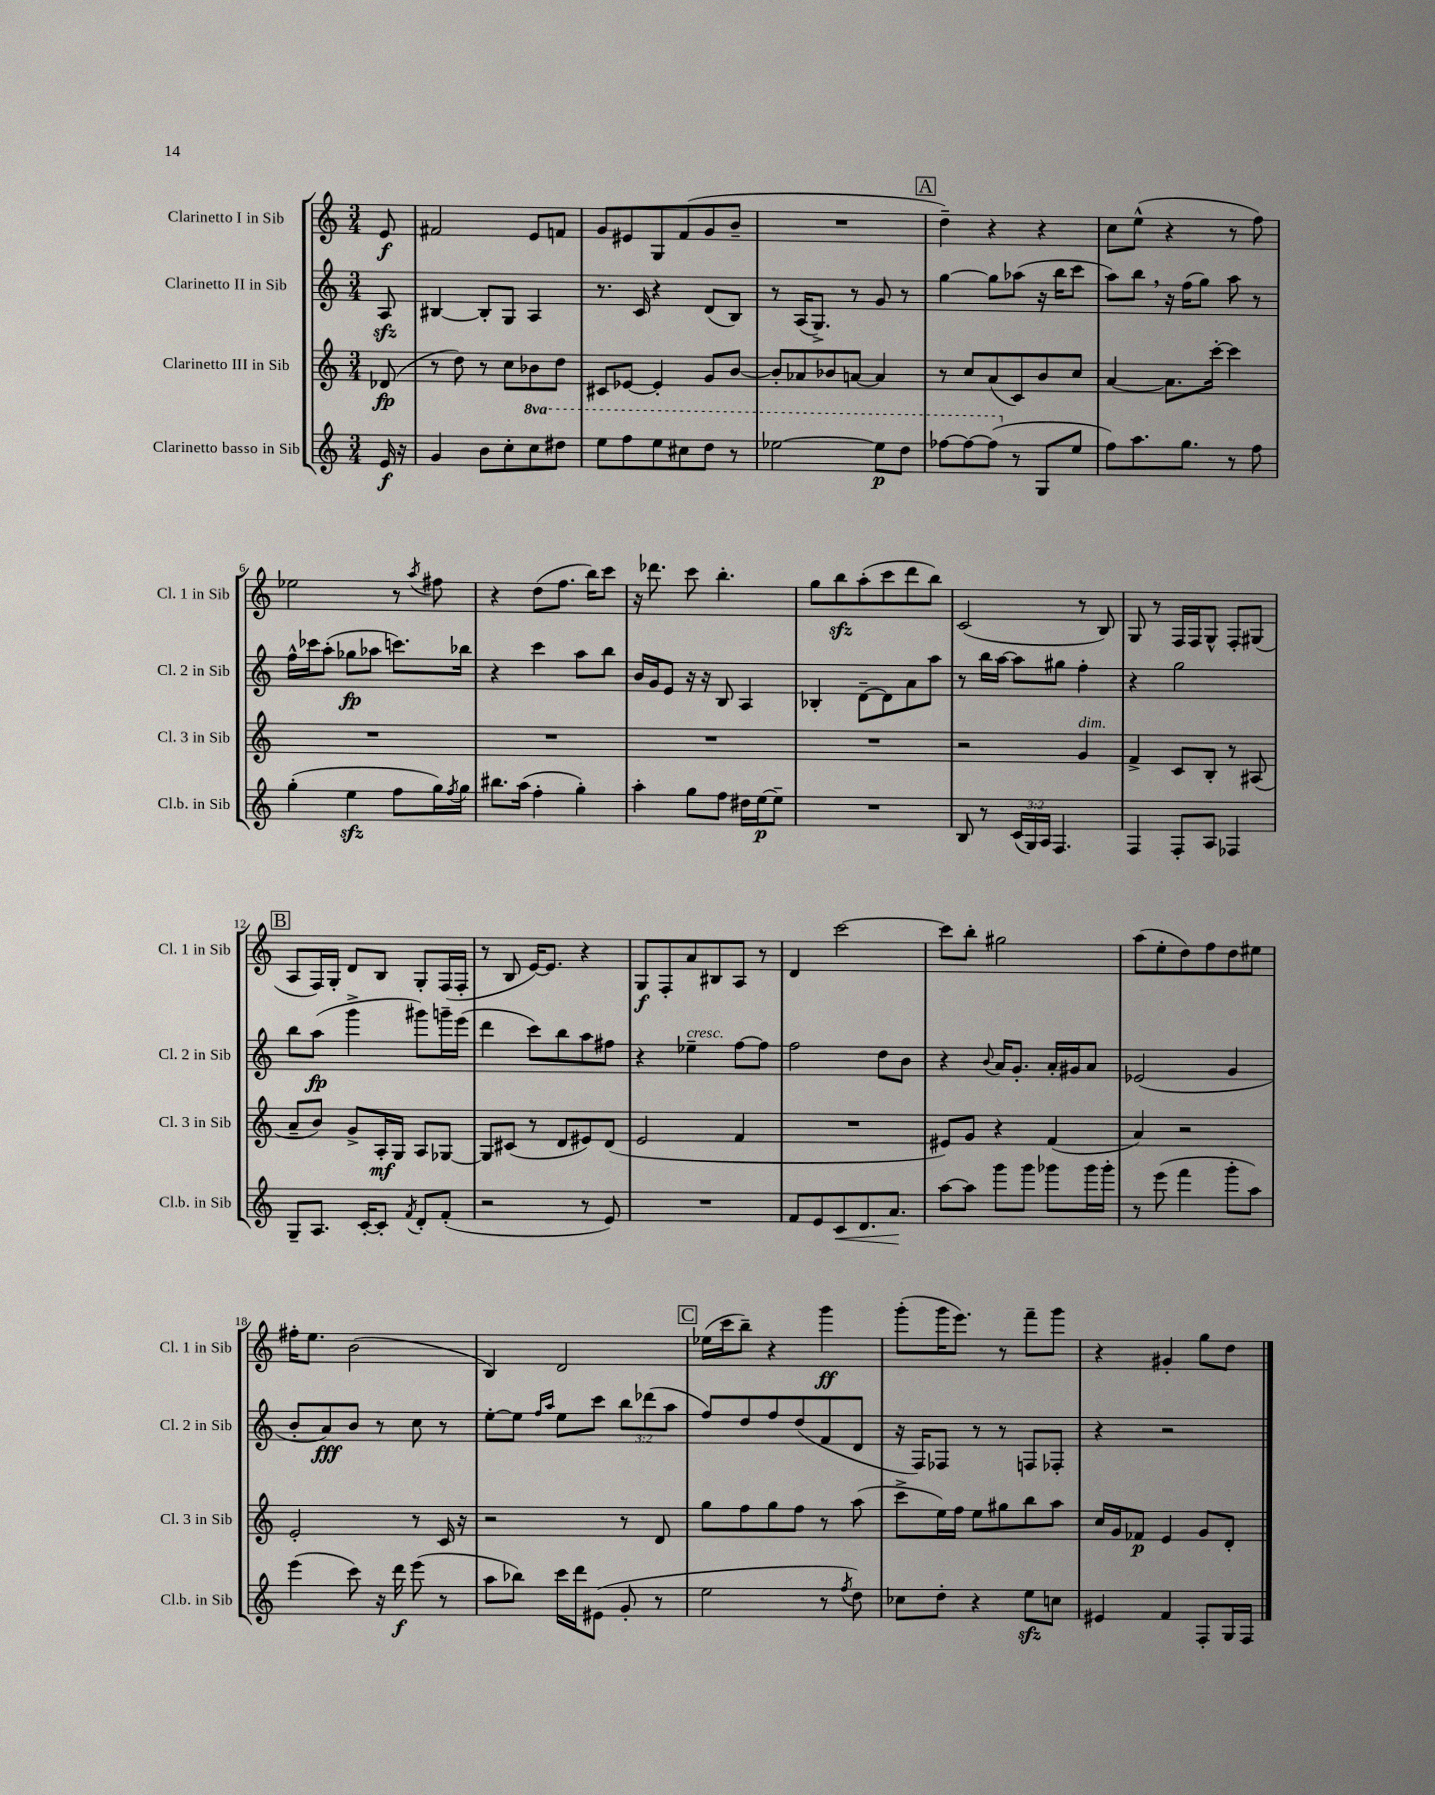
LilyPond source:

<<
\new StaffGroup <<
\new Staff = "s0" \with { instrumentName = "Clarinetto I in Sib" shortInstrumentName = "Cl. 1 in Sib" } {
    \clef treble \key c \major \numericTimeSignature \time 3/4 \partial 8
    e'8\f |
    fis'2 e'8 f'8 |
    g'8 eis'8 g8 f'8( g'8 b'8-- |
    R2. |
    \mark \markup { \box "A" } d''4--) r4 r4 |
    c''8 e''8-^( r4 r8 f''8) |
    ees''2 r8 \acciaccatura { a''8 } fis''8 |
    r4 d''8( f''8. b''16) c'''8 |
    r16 des'''8. c'''8 b''4.-. |
    g''8 b''8\sfz a''8-.( c'''8 d'''8 b''8) |
    c'2( r8 b8) |
    g8 r8 f16 f16 g8-^ f8-. gis8( |
    \mark \markup { \box "B" } a8 f16) g16-. d'8 b8 g8-. f16( f16-. |
    r8 b8 e'16~) e'8. r4 |
    g8\f f8-. a'8 bis8 a8 r8 |
    d'4 c'''2~ |
    c'''8 b''8-. gis''2 |
    a''8( e''8-. d''8) f''8 d''8 eis''8 |
    fis''16-. e''8. b'2( |
    b4) d'2 |
    \mark \markup { \box "C" } ees''16( c'''16 b''8--) r4 g'''4\ff |
    g'''8-.( g'''16 e'''8.) r8 f'''8-- g'''8 |
    r4 gis'4-. g''8 d''8 \bar "|." |
}
\new Staff = "s1" \with { instrumentName = "Clarinetto II in Sib" shortInstrumentName = "Cl. 2 in Sib" } {
    \clef treble \key c \major \numericTimeSignature \time 3/4 \override Staff.TupletNumber.text = #tuplet-number::calc-fraction-text \partial 8
    a8\sfz |
    bis4~ bis8-. g8 a4 |
    r8. c'16 r4 d'8( b8) |
    r8 a16( g8.->) r8 g'8 r8 |
    \mark \markup { \box "A" } g''4~ g''8 aes''8( r16 b''16 c'''8 |
    a''8) b''8 \breathe r16 f''16( g''8) a''8 r8 |
    f''16-^ ces'''16 a''8-.( ges''8\fp aes''8 c'''8.) bes''16 |
    r4 c'''4 a''8 b''8 |
    b'16 g'16 e'8 r16 r16 b8 a4 |
    bes4-. d'8~-- d'8 a'8 a''8 |
    r8 b''16 a''16~ a''8 gis''8 f''4-. |
    r4 g''2 |
    \mark \markup { \box "B" } b''8 a''8\fp( g'''4-> gis'''8) g'''16-- e'''16( |
    d'''4 c'''8) b''8 a''8 fis''8 |
    r4 ees''4--^\markup { \italic "cresc." } f''8~ f''8 |
    f''2 d''8 b'8 |
    r4 \appoggiatura { b'8 } a'16 g'8.-. a'16-. gis'16 a'8 |
    ees'2( g'4 |
    b'8-. a'8\fff) b'8 r8 c''8 r8 |
    e''8~-. e''8 \grace { f''16 a''16 } e''8 c'''8 \tuplet 3/2 { b''8 des'''8( a''8 } |
    \mark \markup { \box "C" } f''8) d''8 f''8 d''8( f'8 d'8 |
    r16 f16) fes8 r8 r8 f8 fes8-. |
    r4 r2 \bar "|." |
}
\new Staff = "s2" \with { instrumentName = "Clarinetto III in Sib" shortInstrumentName = "Cl. 3 in Sib" } {
    \clef treble \key c \major \numericTimeSignature \time 3/4 \partial 8
    des'8\fp( |
    r8 d''8) r8 c''8 bes'8 d''8 |
    cis'8 ees'8~ ees'4-. g'8 b'8~ |
    b'8-. aes'8 bes'8 a'8~ a'4 |
    \mark \markup { \box "A" } r8 c''8 a'8( c'8) b'8 c''8 |
    a'4~ a'8. c'''16~-. c'''4 |
    R2. |
    R2. |
    R2. |
    R2. |
    r2 g'4^\markup { \italic "dim." } |
    f'4-> c'8 b8-. r8 ais8( |
    \mark \markup { \box "B" } a'8-- b'8) g'8-> a16-.\mf g16 a8 ges8~ |
    ges8 cis'8( r8 d'8 eis'8) d'8( |
    e'2 f'4 |
    R2. |
    eis'8) g'8 r4 f'4( |
    a'4) r2 |
    e'2-. r8 c'16 r16 |
    r2 r8 d'8 |
    \mark \markup { \box "C" } g''8 f''8 g''8 f''8 r8 a''8( |
    c'''8-> e''16) f''16 e''8 gis''8 b''8 a''8 |
    c''16 g'16 fes'8\p e'4 g'8 d'8-. \bar "|." |
}
\new Staff = "s3" \with { instrumentName = "Clarinetto basso in Sib" shortInstrumentName = "Cl.b. in Sib" } {
    \clef treble \key c \major \numericTimeSignature \time 3/4 \override Staff.TupletNumber.text = #tuplet-number::calc-fraction-text \set Staff.ottavationMarkups = #ottavation-simple-ordinals \partial 8
    e'16\f r16 |
    g'4 b'8 c''8-. \ottava #1 c'''8 dis'''8 |
    e'''8 f'''8 e'''8 cis'''8 d'''8 r8 |
    ees'''2~ ees'''8\p d'''8 |
    \mark \markup { \box "A" } fes'''8~ fes'''8~ fes'''8( \ottava #0 r8 g8 e''8 |
    f''8) a''8. g''8. r8 f''8 |
    g''4-.( e''4\sfz f''8 g''16) \acciaccatura { f''8 } g''16 |
    bis''8. a''16( f''4-. g''4-.) |
    a''4-. g''8 f''8 dis''16 e''16~\p e''8-- |
    R2. |
    b8 r8 \tuplet 3/2 { c'16( g16) a16 } f4. |
    f4 f8-. a8 fes4 |
    \mark \markup { \box "B" } g8-- a8. c'16~-. c'8-. \acciaccatura { f'8 } d'8-. f'8-.( |
    r2 r8 e'8) |
    R2. |
    f'8 e'8 c'8\< d'8. a'8.\! |
    a''8~ a''8 g'''8 g'''8 ges'''8 ges'''16 ges'''16-. |
    r8 e'''8( f'''4 g'''8-. a''8) |
    e'''4( c'''8) r16 d'''16\f e'''8( r8 |
    a''8 bes''8) c'''16 d'''16 eis'8( g'8-. r8 |
    \mark \markup { \box "C" } e''2 r8 \acciaccatura { f''8 } d''8) |
    ces''8 d''8-. r4 e''8\sfz c''8 |
    eis'4 f'4 f8-. g16 f16 \bar "|." |
}
>>
>>
